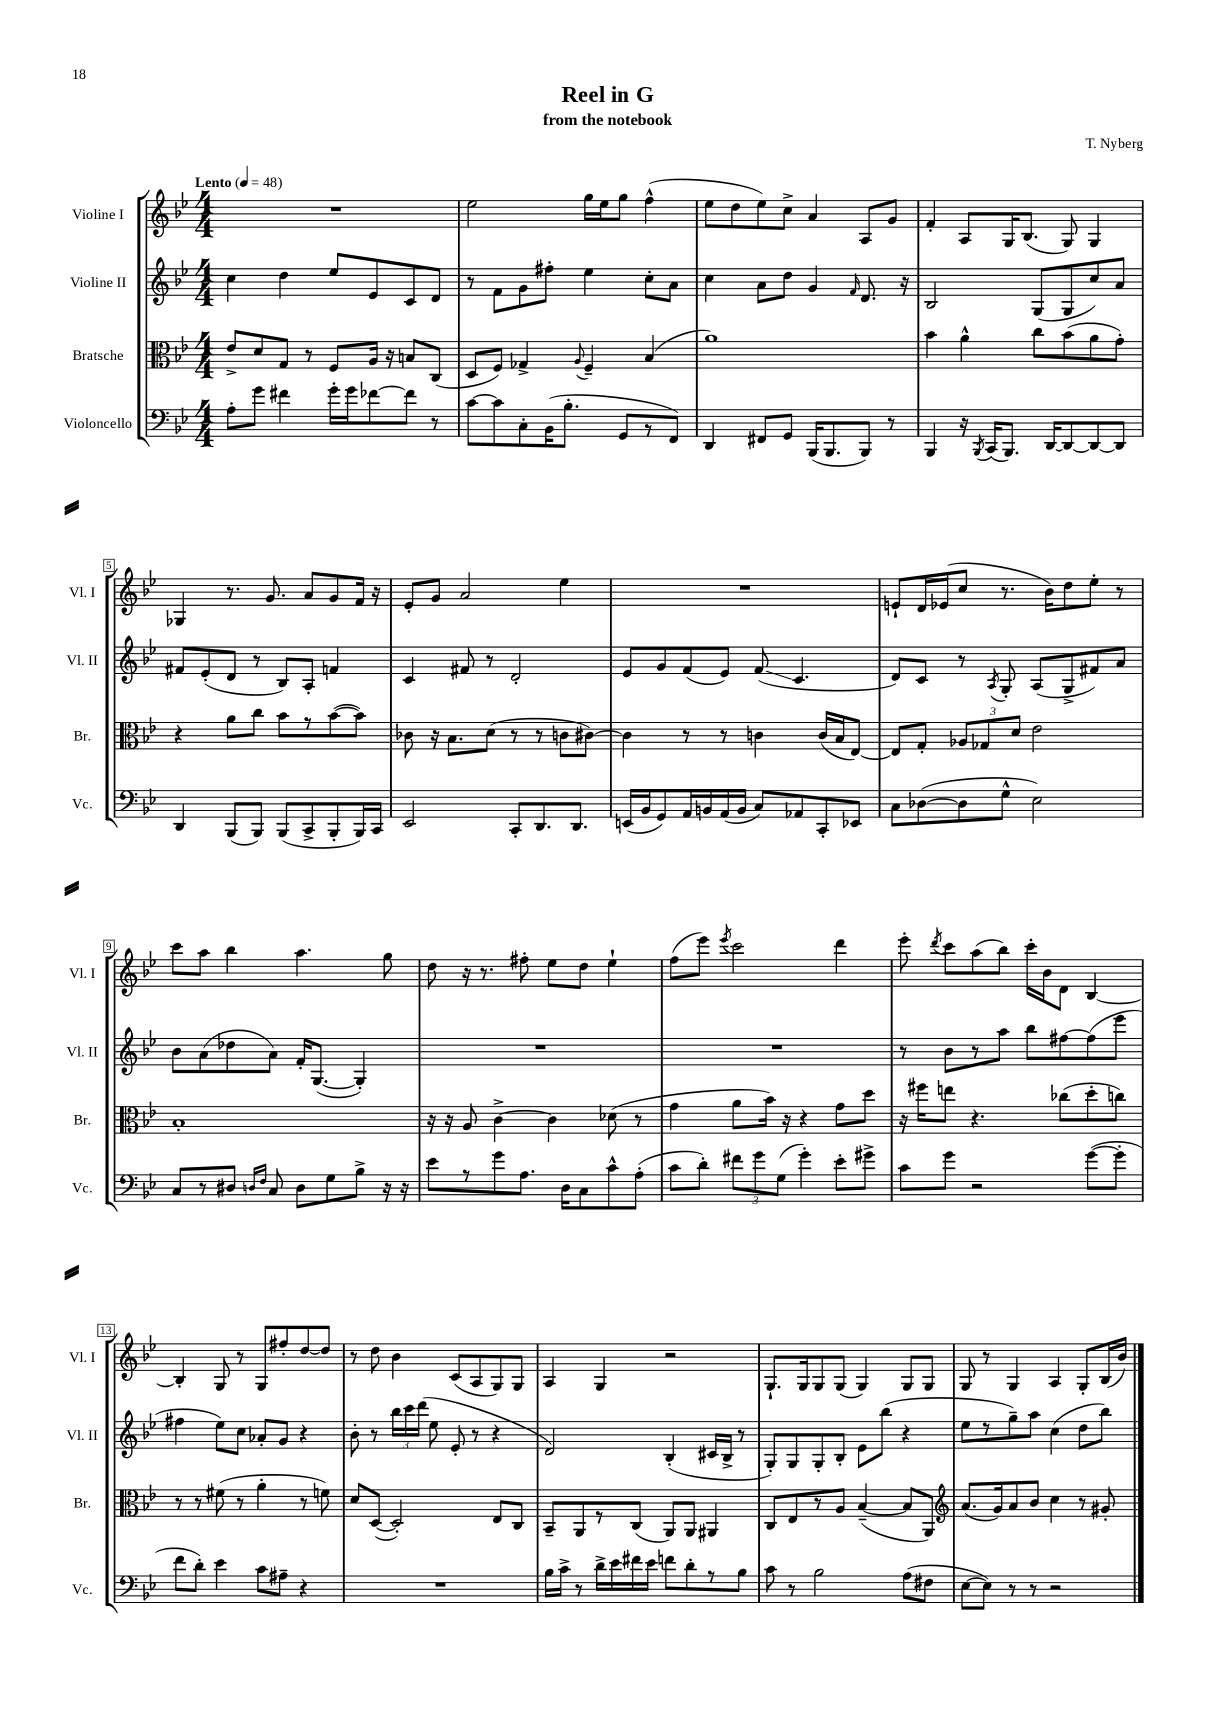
\header { title = "Reel in G" composer = "T. Nyberg" subtitle = "from the notebook" }
<<
\new StaffGroup <<
\new Staff = "s0" \with { instrumentName = "Violine I" shortInstrumentName = "Vl. I" } {
    \clef treble \key bes \major \numericTimeSignature \time 4/4 \tempo "Lento" 4 = 48
    \autoBeamOff R1 |
    ees''2 g''16[ ees''16 g''8] f''4-^( |
    ees''8[ d''8 ees''8) c''8]-> a'4 a8[ g'8] |
    f'4-. a8[ g16 bes8.]( g8) g4 |
    ges4 r8. g'8. a'8[ g'8 f'16] r16 |
    ees'8[-. g'8] a'2 ees''4 |
    R1 |
    e'8[-! d'16 ees'16( c''8] r8. bes'16[) d''8 ees''8]-. r8 |
    c'''8[ a''8] bes''4 a''4. g''8 |
    d''8 r16 r8. fis''8-. ees''8[ d''8] ees''4-! |
    f''8[( ees'''8]) \acciaccatura { ees'''8 } c'''2 d'''4 |
    ees'''8-. \acciaccatura { d'''8 } c'''8[ a''8( bes''8]) c'''16[-. bes'16 d'8] bes4~ |
    bes4-. g8 r8 g8[ fis''8-. d''8~ d''8] |
    r8 d''8 bes'4 c'8[( a8 g8) g8] |
    a4 g4 r2 |
    g8.[-! g16 g8 g8]( g4) g8[ g8] |
    g8 r8 g4 a4 g8[-. bes16( bes'16]) \bar "|." |
}
\new Staff = "s1" \with { instrumentName = "Violine II" shortInstrumentName = "Vl. II" } {
    \clef treble \key bes \major \numericTimeSignature \time 4/4
    \autoBeamOff c''4 d''4 ees''8[ ees'8 c'8 d'8] |
    r8 f'8[ g'8 fis''8]-. ees''4 c''8[-. a'8] |
    c''4 a'8[ d''8] g'4 \grace { f'16 } d'8. r16 |
    bes2 g8[( g8 c''8) a'8] |
    fis'8[ ees'8-.( d'8] r8 bes8[) a8]-. f'4 |
    c'4 fis'8 r8 d'2-. |
    ees'8[ g'8 f'8( ees'8]) f'8\glissando( c'4. |
    d'8[) c'8] r8 \acciaccatura { a8 } g8-. a8[( g8-> fis'8) a'8] |
    bes'8[ a'8( des''8 a'8]) f'16[-. g8.]~( g4-.) |
    R1 |
    R1 |
    r8 bes'8[ r8 a''8] bes''8[ fis''8~ fis''8( ees'''8] |
    fis''4 ees''8[) c''8] aes'8[-. g'8] r4 |
    bes'8-. r8 \tuplet 3/2 { bes''16[ c'''16 d'''16]( } ees''8 ees'8-. r8 r4 |
    d'2) bes4-.( cis'16[ bes16]-> r8 |
    g8[-.) g8 g8-. bes8]-. ees'8[ bes''8]( r4 |
    ees''8[ r8 g''8--) a''8] c''4( d''8[ bes''8]) \bar "|." |
}
\new Staff = "s2" \with { instrumentName = "Bratsche" shortInstrumentName = "Br." } {
    \clef alto \key bes \major \numericTimeSignature \time 4/4
    \autoBeamOff ees'8[-> d'8 g8] r8 f8[ a16] r16 b8[ c8]( |
    d8[ f8]) ges4-> \appoggiatura { a8 } f4-- bes4( |
    a'1) |
    bes'4 a'4-^ c''8[ bes'8( a'8 g'8]-.) |
    r4 a'8[ c''8] bes'8[ r8 bes'8~( bes'8]) |
    ces'8 r16 bes8.[ d'8]( r8 r8 c'8[ cis'8]~) |
    cis'4 r8 r8 c'4 c'16[( bes16 ees8]~) |
    ees8[ g8]-. \tuplet 3/2 { aes8[ ges8 d'8] } ees'2 |
    bes1-. |
    r16 r16 a8 c'4~-> c'4 des'8( r8 |
    g'4 a'8[ bes'16]) r16 r4 g'8[ d''8] |
    r16 fis''16[ e''8] r4. ces''8[( d''8-. c''8]) |
    r8 r8 fis'8( r8 a'4-. r8 f'8) |
    d'8[ d8]~( d2-.) ees8[ c8] |
    bes,8[-- a,8 r8 c8]( a,8[) a,8] ais,4 |
    c8[ ees8 r8 a8] bes4~--( bes8[ a,8]) |
    \clef treble a'8.[( g'16) a'8 bes'8] c''4 r8 gis'8-. \bar "|." |
}
\new Staff = "s3" \with { instrumentName = "Violoncello" shortInstrumentName = "Vc." } {
    \clef bass \key bes \major \numericTimeSignature \time 4/4
    \autoBeamOff a8[-. g'8] fis'4 g'16[-. g'16 fes'8~ fes'8] r8 |
    c'8[~ c'8 c8-. bes,16( bes8.]-. g,8[ r8 f,8]) |
    d,4 fis,8[ g,8] bes,,16[( bes,,8. bes,,8]) r8 |
    bes,,4 r16 \acciaccatura { bes,,8 } c,16[( bes,,8.]) d,16[~ d,8~ d,8~ d,8] |
    d,4 bes,,8[( bes,,8]) bes,,8[( c,8-> bes,,8-. bes,,16) c,16] |
    ees,2 c,8[-. d,8. d,8.] |
    e,16[( bes,16 g,8) a,16 b,16 a,16( b,16] c8[) aes,8 c,8-. ees,8] |
    c8[ des8~( des8 g8]-^ ees2) |
    c8[ r8 dis8] \grace { d16[ f16] } c8 d8[ g8 bes8]-> r16 r16 |
    ees'8[ r8 g'8 a8.] d16[ c8 c'8-^ a8]-.( |
    c'8[ d'8]-.) \tuplet 3/2 { fis'8[ g'8 g8]( } g'4-.) ees'8[-. gis'8]-> |
    c'8[ g'8] r2 g'8[~( g'8]-. |
    f'8[ d'8]-.) ees'4 c'8[ ais8]-- r4 |
    R1 |
    bes16[ c'16]-> r8 d'16[-> ees'16 fis'16 ees'16] f'8[ d'8-. r8 bes8] |
    c'8 r8 bes2 a8[( fis8] |
    ees8[~ ees8]) r8 r8 r2 \bar "|." |
}
>>
>>
\layout { \context { \Score \override BarNumber.stencil = #(make-stencil-boxer 0.1 0.3 ly:text-interface::print) } }
